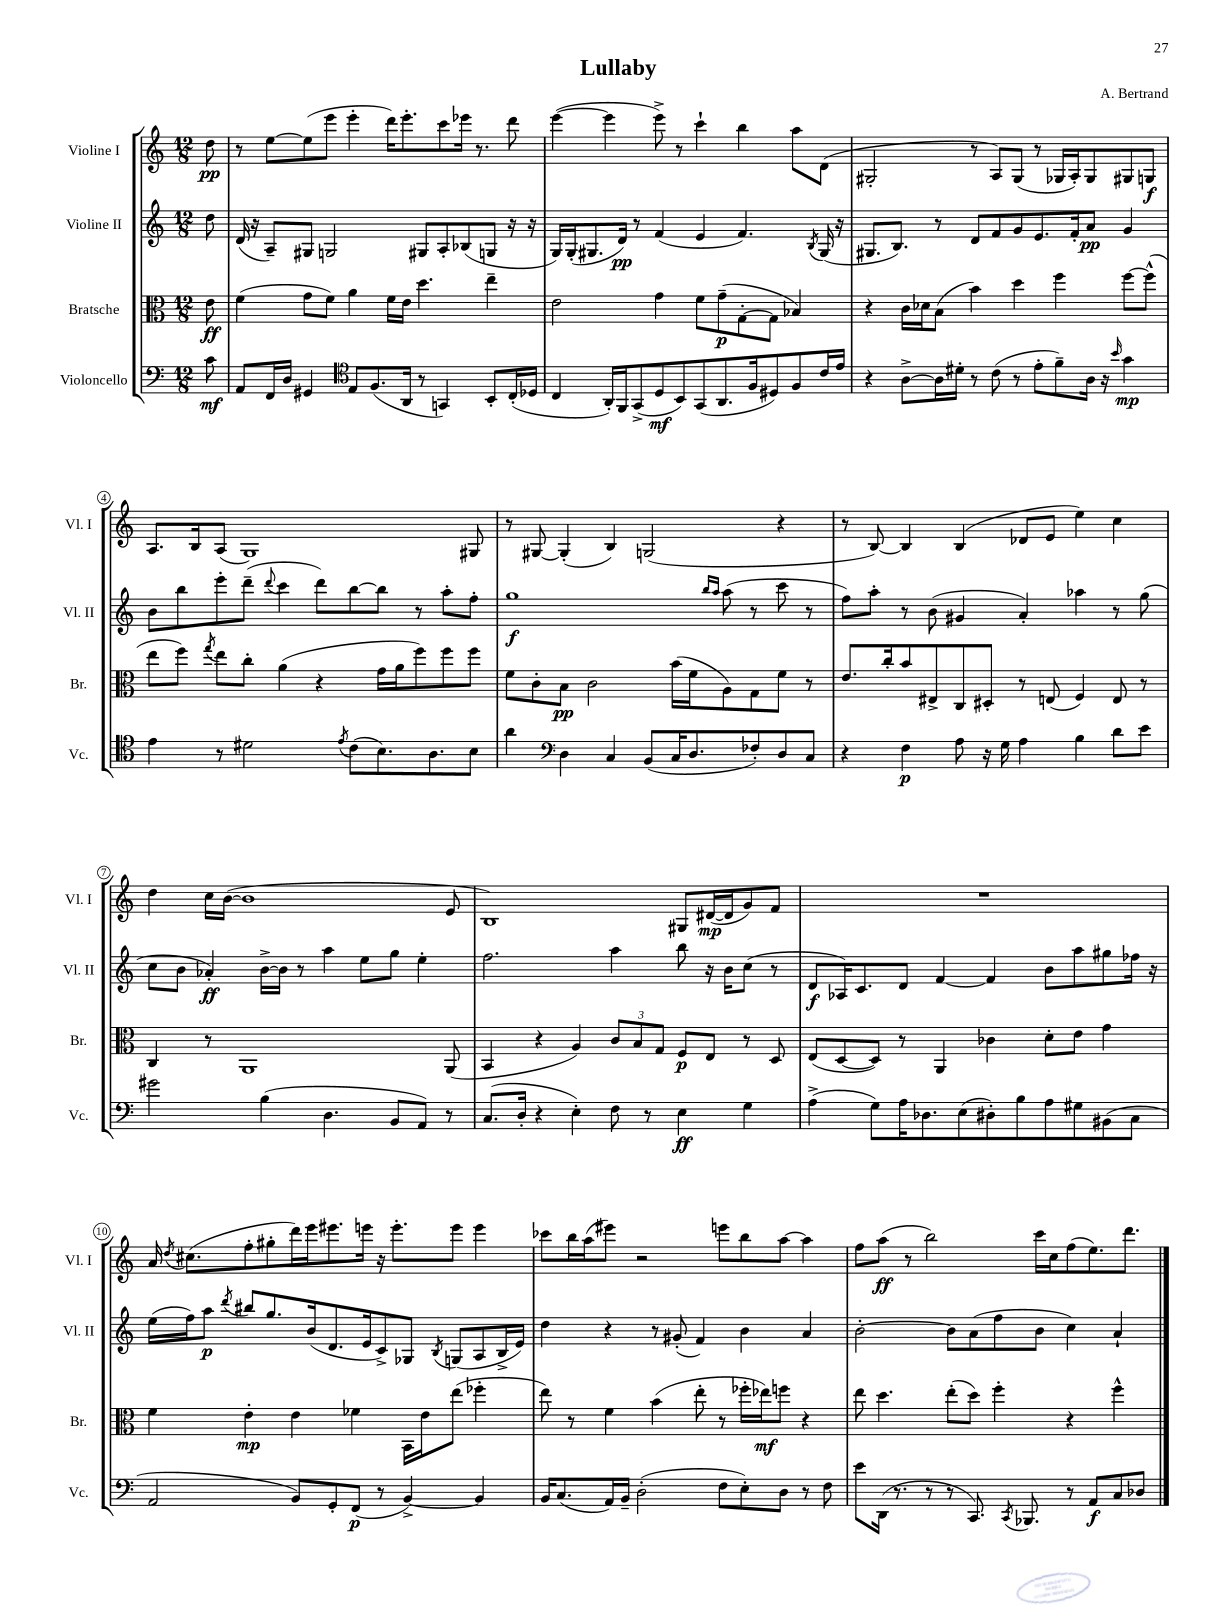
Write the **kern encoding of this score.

**kern	**kern	**kern	**kern
*staff4	*staff3	*staff2	*staff1
*clefF4	*clefC3	*clefG2	*clefG2
*k[]	*k[]	*k[]	*k[]
*M12/8	*M12/8	*M12/8	*M12/8
8c\	8e\	8dd\	8dd\
=	=	=	=
8AA/L	(4f\	(16d/	8r
.	.	16r	.
16FF/L	.	8A~/L)	[8ee\L
16D/JJ	.	.	.
4GG#/	8g\L	8G#/J	(8ee\]
.	8f\J)	2G/	8eee\J
*clefC4	*	*	*
8E/L	4a\	.	4eee'\
(8.F/	.	.	.
.	16f\LL	.	16ddd\LK)
16AA/Jk	16e\JJ	.	8.eee'\
8r	4.dd\	8G#/L	.
4GG/)	.	8A'/	8ccc\
.	.	(8B-/	16eee-\Jk
.	.	.	8.r
8BB'/L	4ee~\	8G/J	.
(16C'/L	.	16r	8ddd\
16D-/JJ	.	16r	.
=	=	=	=
4C/	2e\	16G/LL)	([4eee\
.	.	(16G'/J	.
.	.	8.G#/	.
16AA'/LL)	.	.	4eee\]
16FF/J	.	16d/Jk)	.
(8GG^/	.	8r	.
8D/	4g\	(4f/	8eee^\)
8BB/)	.	.	8r
(8GG/	8f\L	4e/	4ccc`\
8.AA/	(8g~\	.	.
.	[8G'\	4.f/)	4bb\
16F/k	.	.	.
8D#/)	8G\]J	.	.
8F/	4B-/)	.	8aa\L
.	.	8qB/	.
16c/L	.	(16G#/	(8d\J
16e/JJ	.	16r	.
=	=	=	=
4r	4r	8.G#/L	2G#'/
.	.	8.B/J)	.
[8A^\L	16c\LL	.	.
.	16d-\J	.	.
16A\]L	(8B\J	8r	.
16d#'\JJ	.	.	.
8r	4b\)	8d/L	8r
(8c\	.	8f/	8A/L)
8r	4dd\	8g/	(8G#/J
8e'\L	.	8.e/	8r
8f~\)	4ff\	.	16G-/LL
.	.	16f'/k	16A'/J)
16A\Jk	.	8a/J	8G-/
16r	.	.	.
16qqb/	.	.	.
4g\	[8ff\L	4g/	8G#/
.	(8ff^^\]J	.	8G/J
=	=	=	=
4e\	8ee\L	8b\L	8.A/L
.	8ff\J)	8bb\	.
.	.	.	16B/k
.	8qgg/	.	.
8r	8ee\L	8eee'\	(8A/J
2d#\	8cc'\J	(8ddd~\J	1G)
.	.	8qqddd/	.
.	(4a\	4ccc\	.
.	4r	8ddd\L)	.
8qe/	.	.	.
(8c\L	.	[8bb\	.
8.B\)	16g\LL	8bb\]J	.
.	16a\J	.	.
.	8ff\)	8r	.
8.A\	.	.	.
.	8ff\	8aa'\L	.
8B\J	8ff\J	8ff'\J	8G#/
=	=	=	=
4a\	8f\L	1gg	8r
.	8c'\	.	[8G#/
*clefF4	*	*	*
4D\	8B\J	.	(4G#'/]
.	2c\	.	.
4C/	.	.	4B/)
(8BB/L	.	.	(2G/
16C/K	(16b\LL	.	.
8.D/	16f\J	.	.
.	.	16qqbb/LL	.
.	.	16qqaa/JJ	.
.	8A\)	(8aa\	.
8F-'/)	8G\	8r	.
8D/	8f\J	8ccc\	4r
8C/J	8r	8r	.
=	=	=	=
4r	8.e/L	8ff\L)	8r
.	.	8aa'\J	[8B/)
.	16cc'/k	.	.
4F\	8b/	8r	4B/]
.	8E#^/	(8b\	.
8A\	8C/	4g#/	(4B/
16r	8D#'/J	.	.
16G\	.	.	.
4A\	8r	4a'/)	8d-/L
.	(8E/	.	8e/J
4B\	4F/)	4aa-\	4ee\)
8d\L	8E/	8r	4cc\
8e\J	8r	(8gg\	.
=	=	=	=
2g#\	4C/	8cc\L	4dd\
.	.	8b\J	.
.	8r	4a-'/)	16cc\LL
.	.	.	([16b\JJ
.	1AA	.	1b]
(4B\	.	[16b^\LL	.
.	.	16b\]JJ	.
.	.	8r	.
4.D\	.	4aa\	.
.	.	8ee\L	.
8BB/L	.	8gg\J	.
8AA/J)	.	4ee'\	.
8r	(8AA/	.	8e/
=	=	=	=
(8.C/L	4BB/	2.ff\	1B)
16D'/Jk	.	.	.
4r	4r	.	.
4E'\)	4A/)	.	.
8F\	12c/L	4aa\	.
.	12B/	.	.
8r	.	.	.
.	12G/J	.	.
4E\	8F/L	8bb\	8G#/L
.	8E/J	16r	([16d#/L
.	.	16b\LK	16d#/]J
4G\	8r	(8cc\J	8g/)
.	8D/	8r	8f/J
=	=	=	=
(4A^\	(8E/L	8d/L	1.r
.	[8D/	16A-/K)	.
.	.	8.c/	.
8G\L)	8D/]J)	.	.
16A\K	8r	8d/J	.
8.D-\	.	.	.
.	4AA/	[4f/	.
(8E\	.	.	.
8D#'\)	4c-\	4f/]	.
8B\	.	.	.
8A\	8d'\L	8b\L	.
8G#\	8e\J	8aa\	.
(8BB#\	4g\	8gg#\	.
8C\J	.	16ff-\Jk	.
.	.	16r	.
=	=	=	=
2AA/	4f\	(16ee\LL	16a/
.	.	.	8qdd/
.	.	16ff\J)	(8.cc#\L
.	.	8aa\J	.
.	.	8qddd/	.
.	4e'\	8bb#/L	8ff'\
.	.	8.gg/	8gg#'\
8BB/L)	4e\	.	16ddd\L)
.	.	(16b/k	16eee\J
8GG'/	.	8.d/	8.eee#\
(8FF/J	4f-\	.	.
.	.	16e/k	16eee\Jk
8r	.	8c^/)	16r
.	.	.	8.eee'\L
[4BB^/)	16BB\LL	8G-/J	.
.	16e\J	.	.
.	.	8qB/	.
.	(8ee\J	(8G/L	8eee\J
4BB/]	4ff-'\	8A/	4eee\
.	.	16B^/L	.
.	.	16e/JJ)	.
=	=	=	=
16BB/LK	8ee\)	4dd\	8ccc-\L
(8.C/	.	.	.
.	8r	.	16bb\L
.	.	.	(16aa\J
16AA/L)	4f\	4r	8eee#\J)
16BB~/JJ	.	.	.
(2D'\	.	.	2r
.	(4b\	8r	.
.	.	(8g#'/	.
.	8ee'\	4f/)	.
8F\L	8r	.	8eee\L
8E'\)	16ff-'\LL	4b\	8bb\
.	16ee-\J)	.	.
8D\J	8ff\J	.	[8aa\J
8r	4r	4a/	4aa\]
8F\	.	.	.
=	=	=	=
8e\L	8ee\	[2b'\	8ff\L
(16DD\Jk	4.dd\	.	(8aa\J
8.r	.	.	.
.	.	.	8r
8r	.	.	2bb\)
8r	(8ee'\L	8b\]L	.
8.CC/)	8dd\J)	(8a\	.
.	4ff'\	8ff\	.
8qCC/	.	.	.
8.BBB-/	.	.	.
.	.	8b\J	16ccc\LL
.	.	.	16cc\J
8r	4r	4cc\)	(8ff\
8AA/L	.	.	8.ee\)
8C/	4ff^^\	4a`/	.
.	.	.	8.ddd\J
8D-/J	.	.	.
==	==	==	==
*-	*-	*-	*-
